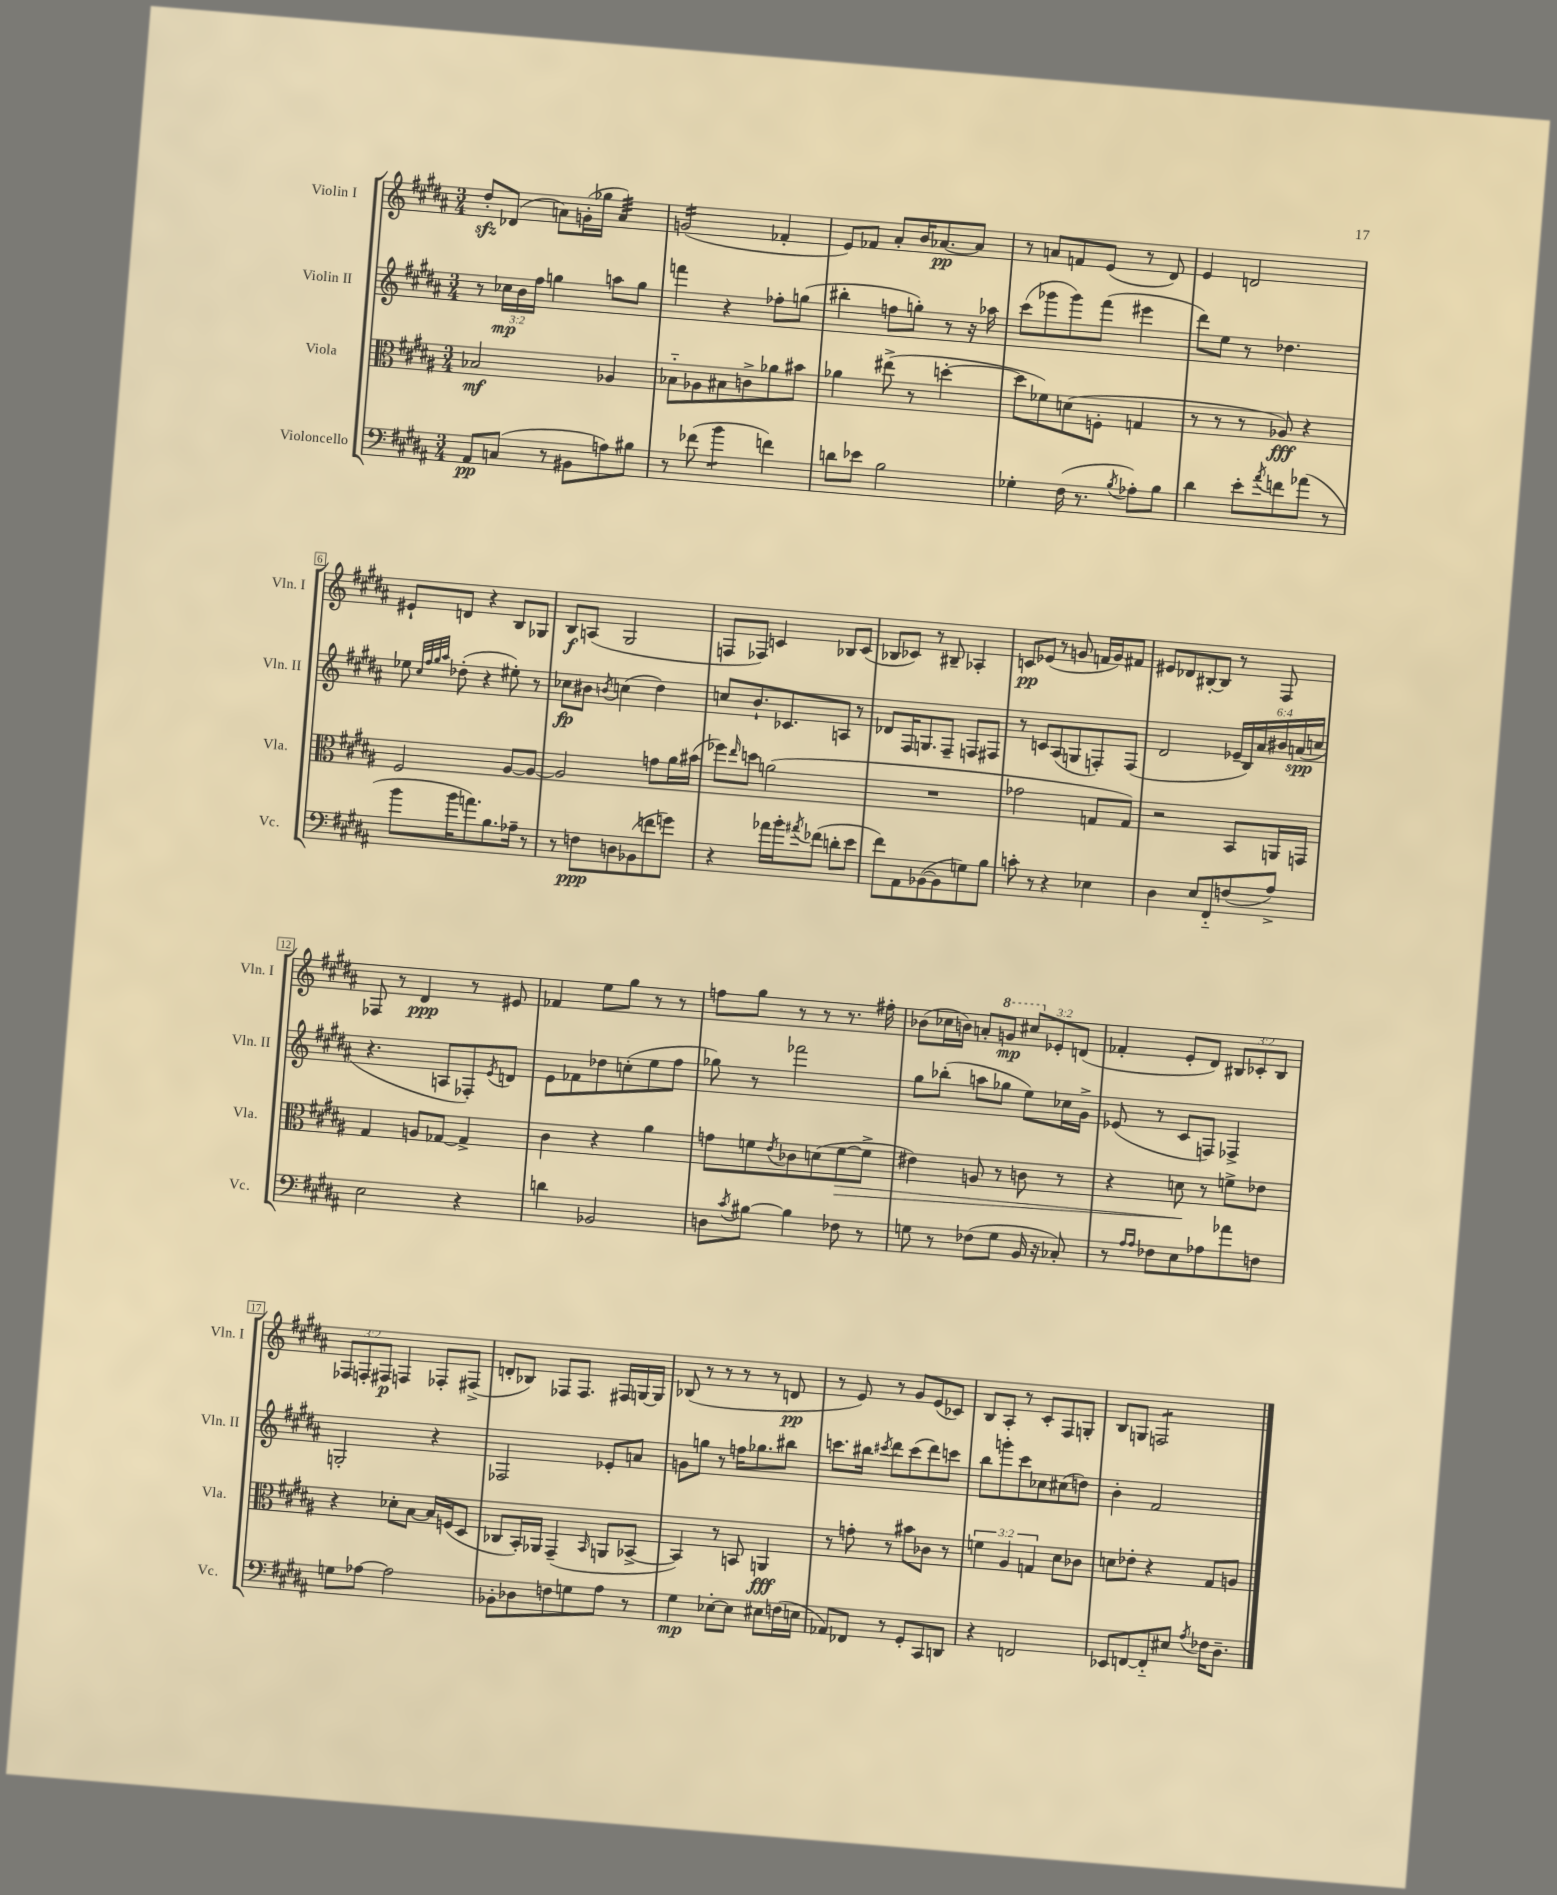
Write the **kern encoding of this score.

**kern	**kern	**kern	**kern
*staff4	*staff3	*staff2	*staff1
*clefF4	*clefC3	*clefG2	*clefG2
*k[f#c#g#d#a#]	*k[f#c#g#d#a#]	*k[f#c#g#d#a#]	*k[f#c#g#d#a#]
*M3/4	*M3/4	*M3/4	*M3/4
8AA#	2B-	8r	8dd#'
(8C	.	24cc-	(8d-
.	.	24b	.
.	.	24ff#	.
8r	.	4gg	8a)
8BB#	.	.	(16g'
.	.	.	16gg-
8A)	4A-	8aa	4a)
8B#	.	8gg	.
=	=	=	=
8r	8B-'~	4fff	(2g
(8f-	8A-	.	.
4b	8B#	4r	.
.	8c^	.	.
4f)	8a-	8ff-'	4f-'
.	8b#	(8gg	.
=	=	=	=
8d	4a-	4bb#'	8e)
8e-	.	.	8f-
2B	(8ee#^	8ff	8a#'
.	8r	8gg')	16b
.	.	.	[8.a-
.	[4dd'	8r	.
.	.	16r	8a-]
.	.	16aa-	.
=	=	=	=
4G-'	8dd]	(8ccc#	8r
.	8f-)	8ggg-	8a
(16F#	(8d	8ggg-)	8f
8.r	.	.	.
.	8F'	(8fff#	(8e
8qB	.	.	.
8A-')	4G	4eee#	8r
8B	.	.	8d#)
=	=	=	=
4d#	8r	8ddd#)	4e
.	8r	8ee	.
8e'	8r	8r	2d
8qa#	.	.	.
8f	8A-)	4.dd-	.
(8a-	4r	.	.
8r	.	.	.
=	=	=	=
8b	2F#	8ee-	8e#`
.	.	32qqcc#	.
.	.	32qqff#	.
.	.	32qqgg#	.
.	.	32qqaa#	.
16b	.	(8dd-'	8d
8.a)	.	.	.
.	.	4r	4r
8.B	.	.	.
.	[8A#	8ee#')	8B
16A-~	.	.	.
8r	8A#_	8r	8G-
=	=	=	=
8r	2A#]	8cc-	8B
8F	.	8b#	(8A
.	.	8qb	.
8D	.	(4cc	2G#
(8BB-	.	.	.
8f	8g	4dd#)	.
8g)	16a#	.	.
.	(16b#	.	.
=	=	=	=
4r	8ff-)	8cc	8F
.	16qqee	.	.
.	8dd	8.b`	8F-)
16a-	(2a	.	4c
16b'	.	8.c-	.
8qa#	.	.	.
(8f-	.	.	.
8d'	.	8A	8B-
8e	.	8r	(8c
=	=	=	=
8f#)	2.r	8d-	8B-
8AA#	.	16F#	8c-)
.	.	8.G	.
([8BB-	.	.	8r
8BB-]	.	8F#~	8B#~
8G)	.	8F	4A-'
8B	.	8F#	.
=	=	=	=
8c'	2g-	8r	8c
8r	.	8c	(8e-
4r	.	(8A#	8r
.	.	8G	8g
4E-	8G	8F')	16f
.	.	.	16g)
.	8G)	(8F	8f#
=	=	=	=
4D#	2r	2d#	8e#
.	.	.	8d-
8E	.	.	[8B#'
8FF#'~	.	.	8B#]
(8F	8BB	24e-~	8r
.	.	24B)	.
.	.	24a#	.
8A#^)	16AA	24b#	8F#
.	.	(24a	.
.	16GG	.	.
.	.	24cc	.
=	=	=	=
2E	4G#	4.r	8F-
.	.	.	8r
.	8A	.	4d#
.	[8G-	8A	.
4r	4G-^]	8F-')	8r
.	.	8qe	.
.	.	8d	8e#
=	=	=	=
4d	4c#	8e	4f-
.	.	8f-	.
2BB-	4r	8dd-	8ee
.	.	(8cc'	8gg#
.	4a#	8ee	8r
.	.	8ff#	8r
=	=	=	=
8D	8g	8gg-)	8ff
8qc#	.	.	.
[8B#	8f	8r	8gg#
.	8qe	.	.
4B#]	8c-	2fff-	8r
.	(8d	.	8r
8F-	[8f	.	8.r
8r	8f^]	.	.
.	.	.	16ff#'
=	=	=	=
8G	4e#)	8gg#	(8b-
8r	.	(8bb-'	16cc-
.	.	.	16b)
(8F-	8A	8aa	8a'
8G	8r	8gg-	8gg
16BB	8c	8ee)	12ccc#
16r	.	.	.
.	.	.	12e-'
8C-')	8r	16cc-	.
.	.	.	(12d
.	.	16g#^	.
=	=	=	=
8r	4r	(8e-	4f-'
16qqA#	.	.	.
16qqA#	.	.	.
8F-	.	8r	.
8E	8d	8c#	8e'
8A-	8r	8F)	8d#)
8a-	8f^	4F-^	12B#
.	.	.	12c-'
8F	8e-	.	.
.	.	.	12B#
=	=	=	=
8G	4r	2G'	12F-
.	.	.	12F'
[8A-	.	.	.
.	.	.	12F#
2A-]	8d-'	.	4F
.	[8B	.	.
.	16B]	4r	8F-'
.	(16F	.	.
.	8D#	.	(8F#^
=	=	=	=
8BB-'	8C-	2F-	8d'
8D-	16BB')	.	8B-)
.	16AA-	.	.
8F	(4GG#~	.	8F-
8G	.	.	8.F-
.	16qqBB	.	.
8A#	8AA	8e-'	.
.	.	.	16F#
8r	[8BB-^	8a	[16G
.	.	.	16G]
=	=	=	=
4G#	4BB-])	8g	(8B-
.	.	8gg	8r
[8E-'	8r	8r	8r
8E-]	8BB	16ff	8r
.	.	8.gg-	.
8E#	4AA	.	8r
(16F	.	8bb#	8d
16E	.	.	.
=	=	=	=
8AA-)	8r	8.ccc	8r
8FF-	8g'	.	8e)
.	.	16bb#	.
.	.	8qccc#	.
8r	8r	8ddd#	8r
8GG#'	8b#	(8ccc#	8g#
8CC#	8c-	8ddd#)	(8e
8DD	8r	8ccc	8c-)
=	=	=	=
4r	6f	8bb	8B
.	.	8ggg'	8A#'
.	6A#	.	.
2FF	.	8ccc#	8r
.	6G	.	.
.	.	8cc-	8c#'
.	8d#	(8cc#	8F#
.	8c-	8dd)	8G'
=	=	=	=
8EE-	8d	4b'	8B
[8FF	8e-'	.	8G
8FF'~]	4r	2f#	2F
8E#	.	.	.
8qA#	.	.	.
16F-	8G#	.	.
8.D#~	.	.	.
.	8A	.	.
==	==	==	==
*-	*-	*-	*-
